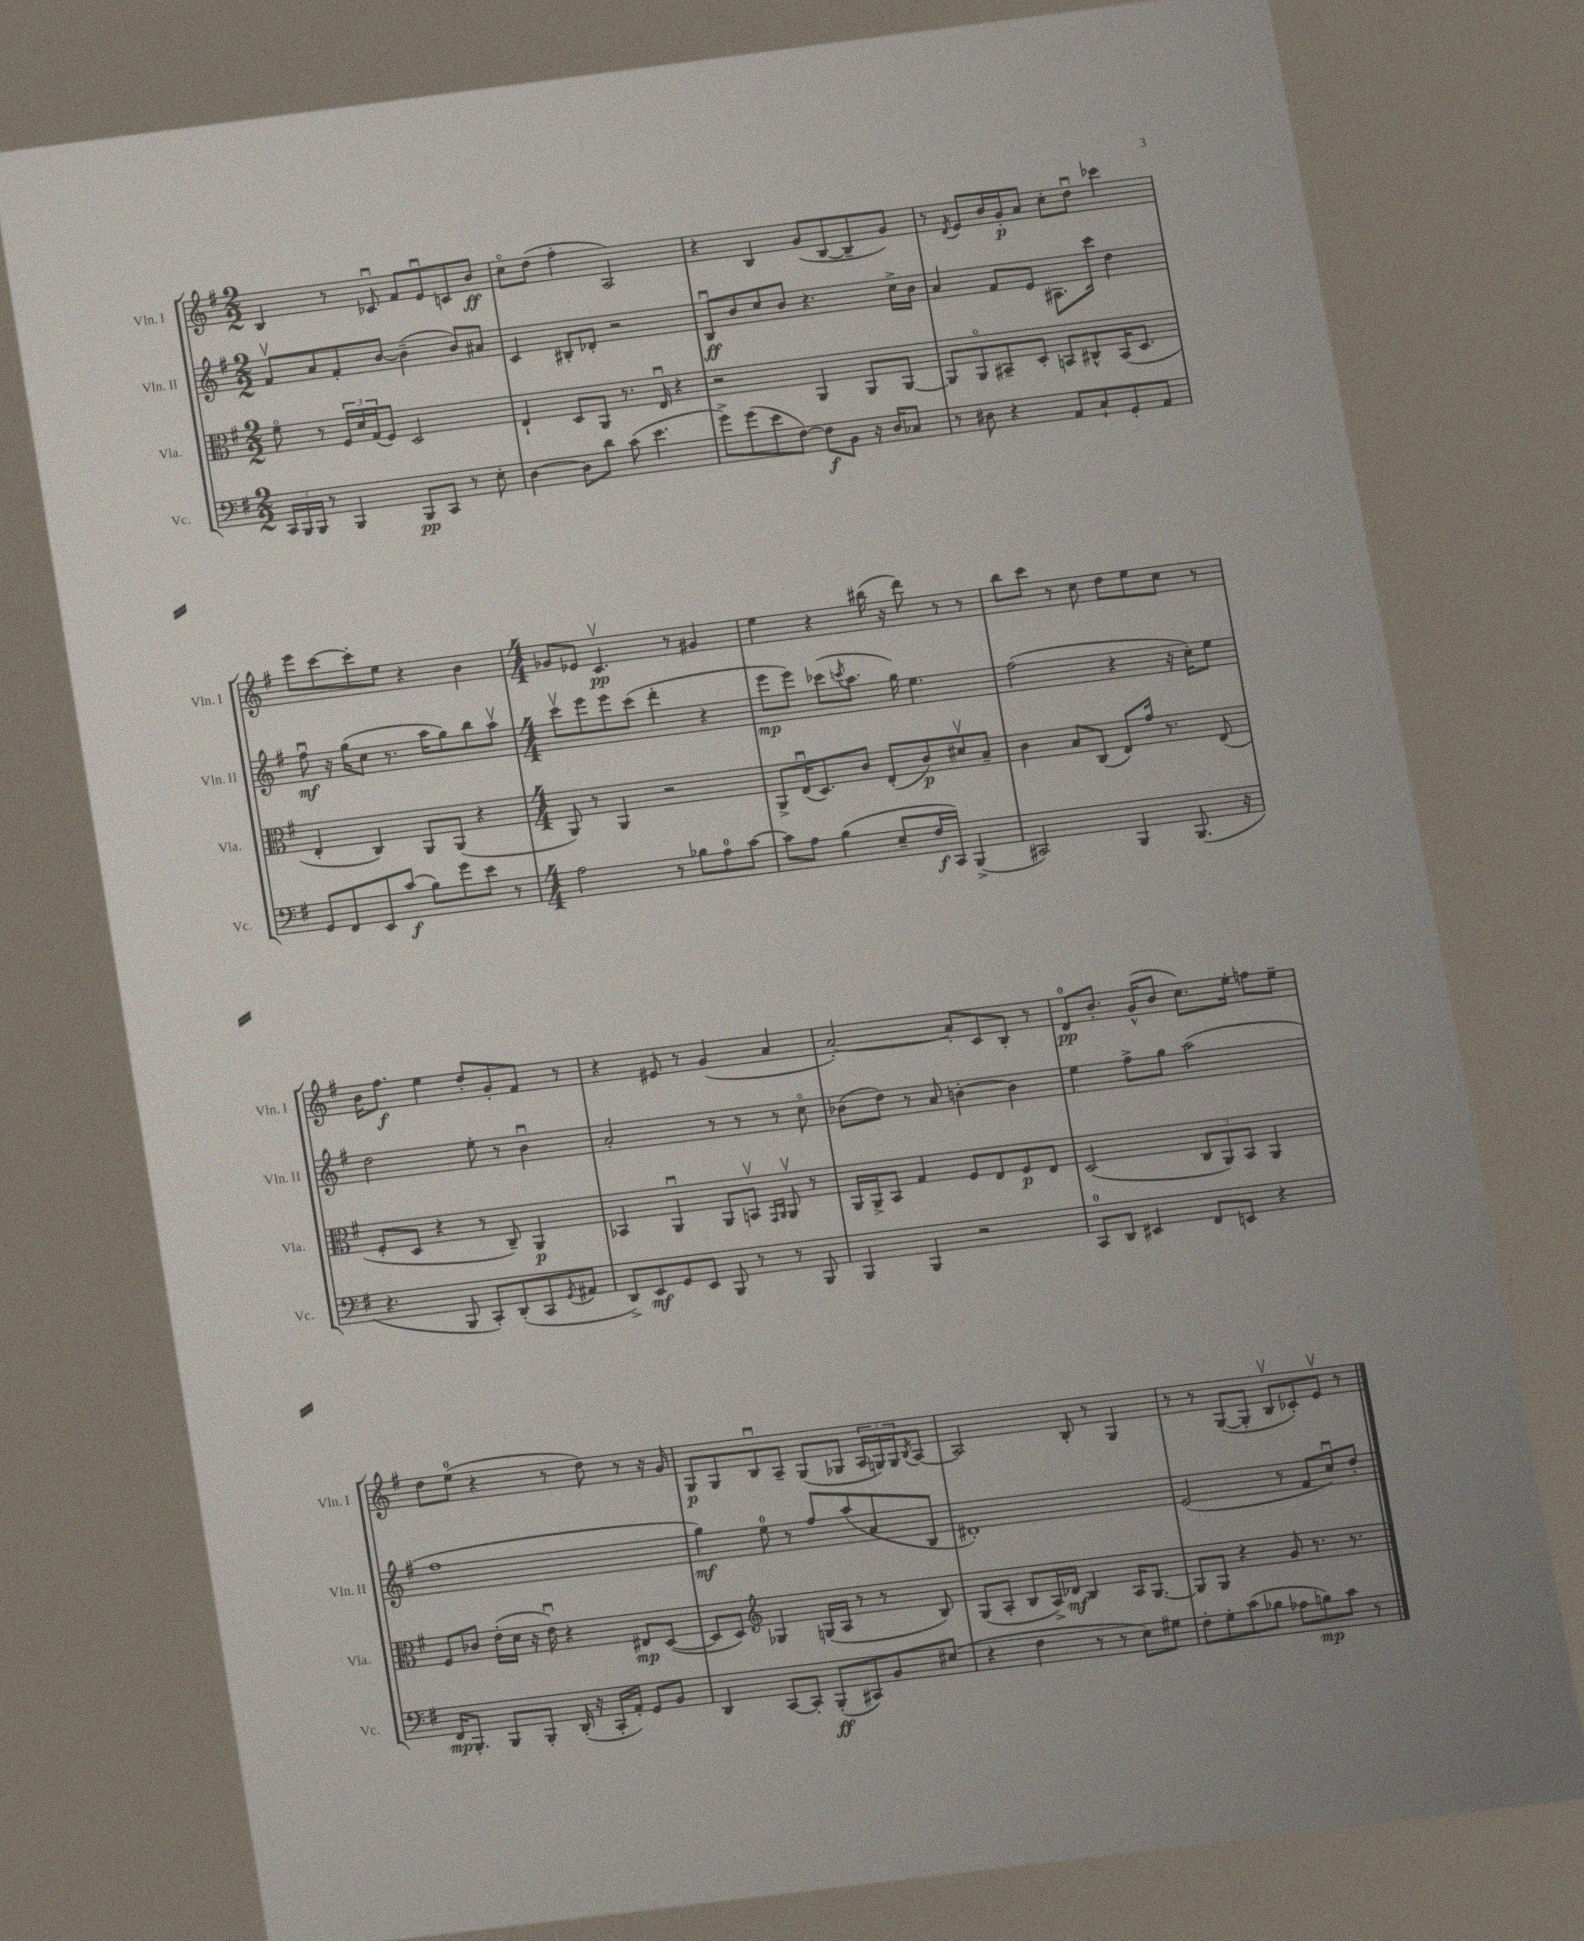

**kern	**kern	**kern	**kern
*staff4	*staff3	*staff2	*staff1
*clefF4	*clefC3	*clefG2	*clefG2
*k[f#]	*k[f#]	*k[f#]	*k[f#]
*M2/2	*M2/2	*M2/2	*M2/2
24CC/LL	8f#o\	8f#v/L	4B/
24BBB/	.	.	.
24BBB/JJ	.	.	.
8r	8r	8a/	.
4BBB/	24F#/LL	8f#'/	8r
.	24d/	.	.
.	(24G/J	.	.
.	8F#/J)	[8b/J	8c-u/
8BBB/L	2D/	(4b~\]	8f#/L
8CC/J	.	.	8eu/
8r	.	8b/L)	8c/
8E'\	.	8a#/J	8b/J
=	=	=	=
[4D\	4E`/	4c/	8cco\L
.	.	.	(8dd\J
8D\]L	8D/L	8B#'/L	4ff#'\
8d\J	8AA/J	8d-'/J	.
(8c\	8.r	2r	2A/)
4.e\	.	.	.
.	16Eu/	.	.
.	4r	.	.
=	=	=	=
8g^\L)	2r	8Bu/L	4r
(8g\	.	8b/	.
8e\	.	8cc/	4B/
[8F#\J)	.	8b/J	.
8F#\]L	4AA/	4.r	(8g/L
8BB\J	.	.	[8B/
16r	8AA/L	.	8B~/]
16D/LK	.	.	.
8C-/J	[8AA/J	16cc^\LL	8g/J)
.	.	16b\JJ	.
=	=	=	=
8r	8AA/]L	4a/	8r
.	.	.	8qd/
8D#\	8AAo/	.	8e/L
4r	8BB#~/	8f#/L	16b/L
.	.	.	16g'/J
.	8D'/J	8e/J	8a/J
8AA/L	8BB/L	8.A#\L	8cc'\L
8C`/	8C#^^/	.	8ddu\J
.	.	16ccc\Jk	.
8GG'/	(16BB/K	4dd\	4ccc-\
.	8.D/J	.	.
8AA/J	.	.	.
=	=	=	=
8GG/L	4E'/	8ff#u\	8eee\L
8FF#/	.	16r	[8ccc\
.	.	(16gg\LK	.
8EE/	4C/)	8cc\J	8ccc'\]
(8c/J	.	8.r	8ee\J
8B\L)	8AA/L	.	4r
.	.	16aa\LK	.
8g\	(8AA/J	8gg\)	.
8e\J	4r	8bb\	4b\
8r	.	8aav\J	.
=	=	=	=
*M4/4	*M4/4	*M4/4	*M4/4
2A\	8AA/)	8cccv\L	8g-/L
.	8r	8eee\	8e-/J
.	4AA/	8eee\	4.cv/
.	.	(8ccc\J	.
8r	2r	4ddd'\	.
8B-\L	.	.	8r
8A\	.	4r	4g#/
[8c\J	.	.	.
=	=	=	=
8c\]L	8AA^/L	8eee\L	4ee\
8A\J	(16Eu/K	8eee\J)	.
.	8.D/)	.	.
(4B\	.	(8ccc-\L	4r
.	.	8qccc/	.
.	8c/J	8.aa\J	.
8E~/L	(8E'/L	.	(16bb#\
.	.	16gg\)	16r
16F#/L	8c/)	4.ee\	8ddd\)
16CC/JJ)	.	.	.
(4BBB^/	8d#v/	.	8r
.	8B~/J	.	8r
=	=	=	=
2CC#/)	4c\	(2ff#\	8bb\L
.	.	.	8ccc\J
.	8B/L	.	8r
.	(8C/J	.	8cc\
4BBB/	8E/L)	4r	8dd\L
.	16g/Jk	.	8ee\
.	8.r	.	.
(8.BBB/	.	16r	8cc\J
.	.	16cc'\LK)	.
.	(8E/	8ee\J	8r
16r	.	.	.
=	=	=	=
4.r	8F#'/L	2dd\	16b\LK
.	.	.	8.ff#\J
.	8D/J	.	.
.	4r	.	4ee\
8BBB/	.	.	.
8CC'/L)	8r	8ee'\	8dd'/L
(8DD'/	8C~/)	8r	8g'/
8CC/	4AA/	4bu\	8f#/J
8qGG/	.	.	.
8AA#/J	.	.	8r
=	=	=	=
8DD^/L)	4BB-/	2a'/	4r
8EE/	.	.	.
8GG/	4AAu/	.	8e#/
8EE/J	.	.	8r
8BBB/	8AA/L	8r	(4g/
8r	8BBv/J	8r	.
.	16qqGG/LL	.	.
.	16qqAA/JJ	.	.
8r	8AAv/	8r	4a/
8BBB/	8r	8cco\	.
=	=	=	=
4BBB/	16AA/LL	(8b-\L	[2a'/)
.	16AA^/J	.	.
.	8BB/J	8dd\J)	.
4BBB/	4G/	8r	.
.	.	8a/	.
2r	8F#/L	[4b'\	8a'/]L
.	8E/	.	8c/
.	8F#/	4b\]	8B'/J
.	8E/J	.	8r
=	=	=	=
8CC/L	(2D/	4ee\	8d/L
8DD/J	.	.	8.b'/J
4EE#/	.	8ff#^\L	.
.	.	.	(16g^^/LK
.	.	8gg\J	8b/J
8FF#/L	12C/L	(2aa\	8.cc\L)
.	12AA/)	.	.
8EE/J	.	.	.
.	12BB/J	.	.
.	.	.	16ee'\Jk
4r	4AA/	.	8ff\L
.	.	.	8ee~\J
=	=	=	=
16FF#/LK	8F#/L	1ff#	8dd\L
8.BBB'/J	.	.	.
.	8c-/J	.	(8ee\J
8BBB/L	(16e'\LL	.	4r
.	16d\JJ	.	.
8BBB'/J	16r	.	.
.	16eu\)	.	.
(16DD'/	4r	.	8r
16r	.	.	.
16CC'/LL	.	.	8dd\)
16AA'/JJ)	.	.	.
8GG/L	8E#/L	.	8r
8BB/J	([8D/J	.	16r
.	.	.	16g/
=	=	=	=
4DD/	8D/]L	4gg\)	8G/L
.	8D/J)	.	8G/
*	*clefG2	*	*
[8CC/L	4G-/	8ee\	8Bu/
8CC'/]J	.	8r	8A~/J
(8BBB'/L	(16G/LL	8ff#/L	(8G/L
.	16A/JJ	.	.
8CC#/)	8r	(8aa/	8G-/J
8BB/	8r	8a/	24A/LL
.	.	.	24G/)
.	.	.	24G/J
.	.	.	8qB/
(8E#/J	8B/)	8B/J	[8A/J
=	=	=	=
4r	(8G/L	1d#')	2A/]
.	8A'/J	.	.
4F#\	8B/L	.	.
.	16A^/L)	.	.
.	16d-/JJ	.	.
8r	4B/	.	8B'/
8r	.	.	8r
8E\L)	16A/LK	.	4G/
.	[8.G/J	.	.
8G#\J	.	.	.
=	=	=	=
8F#'\L	8G/]L	(2e/	8r
8G'\	8G/J	.	8r
(8c\	4r	.	([8G/L
8B-\J	.	.	8G'/]J
8A-\L	8g/	8r	8Bv/L
8B\)	8.r	8f#/L	8c-'/)
8c\J	.	8ccu/)	8ev/J
.	8.r	.	.
8r	.	8dd'/J	8r
==	==	==	==
*-	*-	*-	*-
